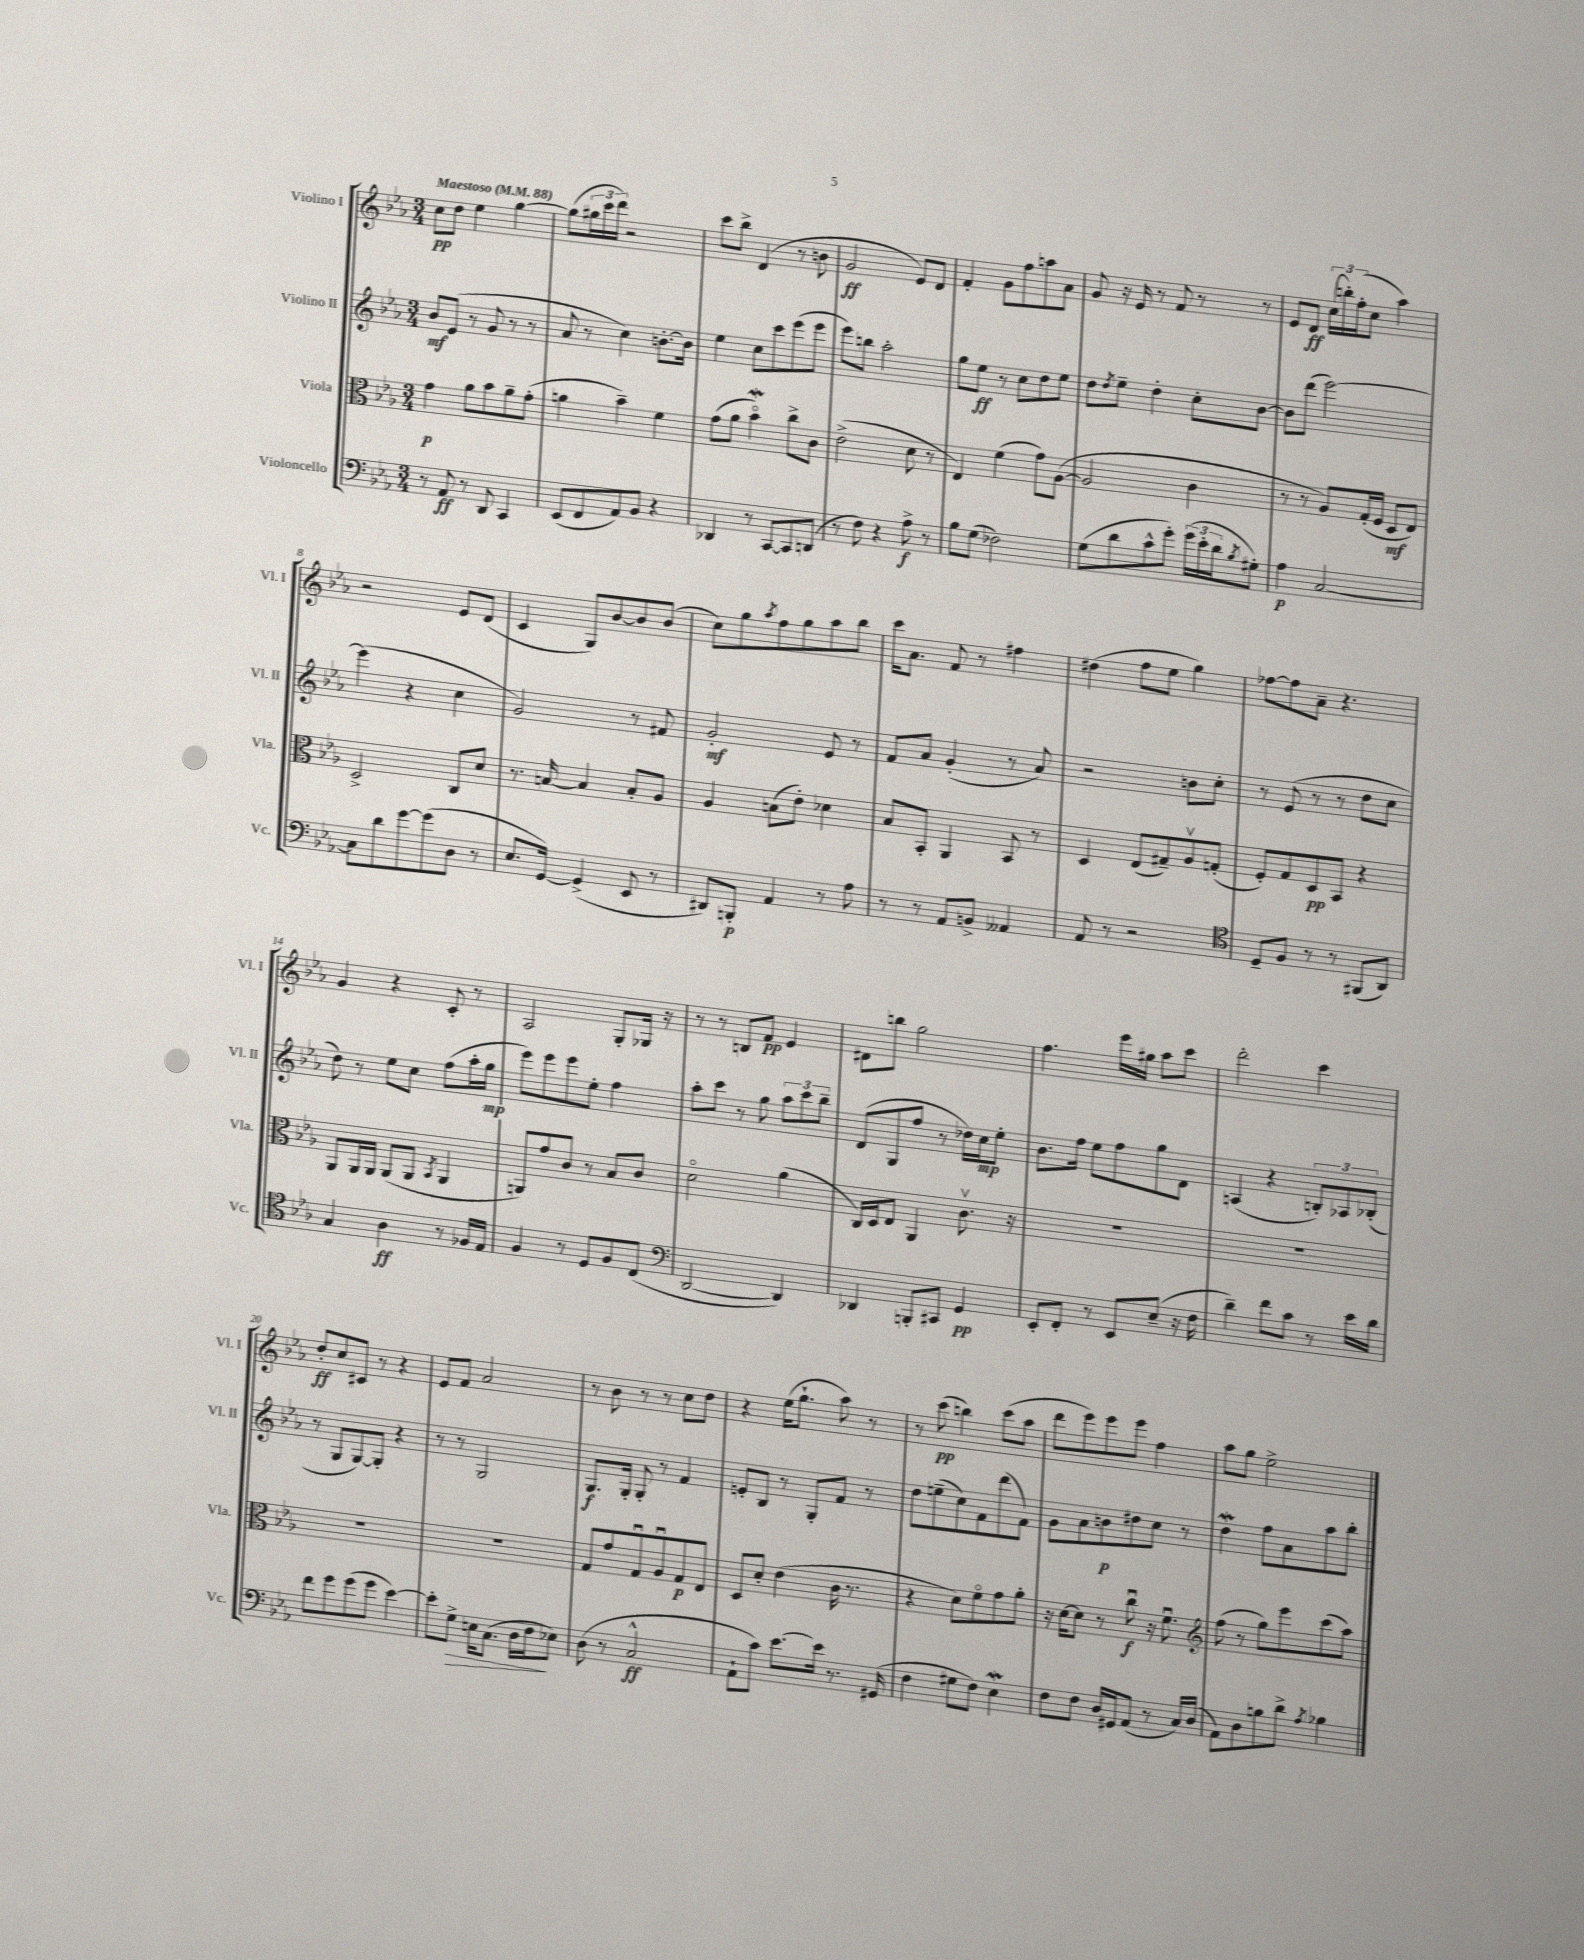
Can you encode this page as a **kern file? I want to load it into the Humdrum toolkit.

**kern	**kern	**kern	**kern
*staff4	*staff3	*staff2	*staff1
*clefF4	*clefC3	*clefG2	*clefG2
*k[b-e-a-]	*k[b-e-a-]	*k[b-e-a-]	*k[b-e-a-]
*M3/4	*M3/4	*M3/4	*M3/4
*MM88	*MM88	*MM88	*MM88
8r	4g	8b-	8cc
8AA-	.	(8e-	8dd
8r	8a-	8r	4ee-
8DD	8b-	8g	.
4CC	8a-~	8r	[4gg
.	(8g'	8r	.
=	=	=	=
(8EE-	4a	8a-	(8gg]
8FF	.	8r	24gg#
.	.	.	24ccc
.	.	.	24ddd)
8AA-)	4b-~)	4cc)	2r
8BB-	.	.	.
4r	4f	[8.b'	.
.	.	16b]	.
=	=	=	=
4DD-	(8g	4ee-	8ccc
.	8a-	.	8bb-^
8r	4b-o)	8cc	(4d
[8CC	.	8ccc	.
8CC]	8cc^	(8eee-	8r
(8DD	8c	8eee-	8b
=	=	=	=
8r	(2e-^	8eee-)	2g
8F)	.	8bb	.
4r	.	2aa-'	.
8A-^	8d	.	8e-)
8r	8r	.	8d
=	=	=	=
8B-	4E-)	8gg	4f'
(8G	.	8ee-	.
2F-)	(4f	8r	8g
.	.	8cc	8ff
.	8g)	8dd	8aa
.	([8A-	8ee-	8a-
=	=	=	=
(8G	2A-]	8dd	8g
.	.	8qdd	.
8d	.	8ee-~	16r
.	.	.	16e-
8c^^	.	4dd'	8r
8g')	.	.	8f
(24g	4c	8cc'	8r
24e-'	.	.	.
24d	.	.	.
8qB-	.	.	.
8G#')	.	[8b-	8r
=	=	=	=
4A-	8r	8b-]	8e-
.	8r	(8ddd	8d
[2C	8A-)	[2eee-)	(24cc
.	.	.	24bb')
.	.	.	(24ff'
.	(16G'	.	8cc
.	16F	.	.
.	8D	.	4aa-)
.	8E-)	.	.
=	=	=	=
8C]	2D^	(4eee-]	2r
8d	.	.	.
[8g	.	4r	.
(8g]	.	.	.
8D	8C	4cc	8e-
8r	8d	.	(8d
=	=	=	=
8.E-	8.r	2g)	4c
[16GG)	[16B	.	.
(4GG^]	4B]	.	8G)
.	.	.	[8b-
8EE-	8B'	8r	8b-]
8r	8A-	8f#	(8b-
=	=	=	=
8DD#)	4A-	2g'	8cc)
8BBB'	.	.	8gg
.	.	.	8qaa-
4AA-	(8B	.	8ff
.	8e-')	.	8gg
8r	4d-	8e-	8aa-
8A-	.	8r	8bb-
=	=	=	=
8r	8B-	8f	16ccc
.	.	.	8.a-
8r	8BB-'	8a-	.
8AA-	4AA-	(4g'	8f
8BB^	.	.	8r
4AA--	8BB-	8r	4ff#
.	8r	8a-)	.
=	=	=	=
8AA-	4D	2r	(4dd#
8r	.	.	.
2r	(8E-	.	8ff
.	8G#~)	.	8ee-
.	8A-v	8b	4gg)
.	(8G'	8cc'	.
=	=	=	=
*clefC4	*	*	*
8D~	8F')	8r	[8ff-
8F	8G	(8e-	8ff-]
8r	8D	8r	8a-~
8r	8BB-	8r	4.r
(8FF#	4r	8dd	.
8AA-)	.	8cc	.
=	=	=	=
4G	8AA-	8dd)	4g
.	16AA-	8r	.
.	16AA-	.	.
4A-	(8AA-	8ee-	4r
.	8AA-	8cc	.
.	8qBB-	.	.
8r	4AA-	(8ff	8c'
16F-	.	16aa-'	8r
16E-	.	16gg	.
=	=	=	=
4F	8AA)	8eee-)	2A-
.	8g	8eee-	.
8r	8c	8eee-	.
8D	8r	8ee-'	.
8F	8B-	4ff	8G'
(8C	8c	.	16G-
.	.	.	16r
=	=	=	=
*clefF4	*	*	*
[2DD	2do	8aa-'	8r
.	.	8ccc	8r
.	.	8r	8B
.	.	8gg	8f
4DD])	(4a-	12aa-	4e-
.	.	12ccc	.
.	.	12bb-~	.
=	=	=	=
4DD-	16C)	(8d	8d#
.	16D	.	.
.	8E-	8G	8bb
8BBB'	4AA-	8ff	2gg
8CC#	.	8r	.
4GG	8.cv	16dd-)	.
.	.	16cc	.
.	.	8ee-'	.
.	16r	.	.
=	=	=	=
8EE-'	2.r	8.b-	4.ff
8FF'	.	.	.
.	.	16ff	.
8r	.	8ee-	.
8EE-	.	8ff	16eee-
.	.	.	16gg#
(8E-~	.	8gg	8aa-
16r	.	8d	8ccc
16F	.	.	.
=	=	=	=
4d~)	2.r	(4A	2ddd'
8f	.	4r	.
8c	.	.	.
8r	.	12B')	4ccc
.	.	12A-	.
16e-	.	.	.
.	.	(12B-'	.
16d	.	.	.
=	=	=	=
8f	2.r	8r	8dd'
8g	.	8G	8cc
(8g	.	[8G)	8c#
8g	.	8G']	8r
[4e-)	.	4r	4r
=	=	=	=
8e-']	2.r	8r	8e-
8G^	.	8r	8f
16E	.	2G	2a-
(8.C	.	.	.
16D	.	.	.
16F	.	.	.
8E-)	.	.	.
=	=	=	=
(8D	8G	8.G	8r
8r	8g	.	8b-
.	.	16G'	.
2C^^	8Gu	8G'	8r
.	8A-u	8r	8r
.	8G	4f	8cc
.	8E-	.	8dd
=	=	=	=
8AA-`	8D	8e'	4r
8c)	8d'	8B-	.
[8.e-	(4e-	8r	(16ee-
.	.	.	8.gg`
.	.	8G'	.
16e-]	.	.	.
8.r	16c	8f	8aa-)
.	8.r	.	.
.	.	8r	8r
(16GG#	.	.	.
=	=	=	=
4F	4r	8dd	8r
.	.	(8ee~	(8ccc
8G#	8d)	8cc)	4bb)
8F)	8fo	8f	.
4E-	8g	(8ddd	(8ccc
.	8a-'	8f)	8aa-
=	=	=	=
8F	16r	8g	8ddd
.	[16d	.	.
8F	8d]	8a-	8eee-)
16D	8r	8b	8eee-
16GG#	.	.	.
(8AA-	8ccu	8dd#	8eee-
8r	16r	8cc	4ff
.	8.fu	.	.
16C)	.	8r	.
(16D	.	.	.
=	=	=	=
*	*clefG2	*	*
8AA-)	(8ff	4dd	8aa-
8D	8r	.	8gg
8B	8gg)	8ff	2ee-^
8d^	8eee-	8a-	.
8qA-	.	.	.
4B-	(8ccc	8aa-	.
.	8aa-)	8bb-'	.
==	==	==	==
*-	*-	*-	*-
